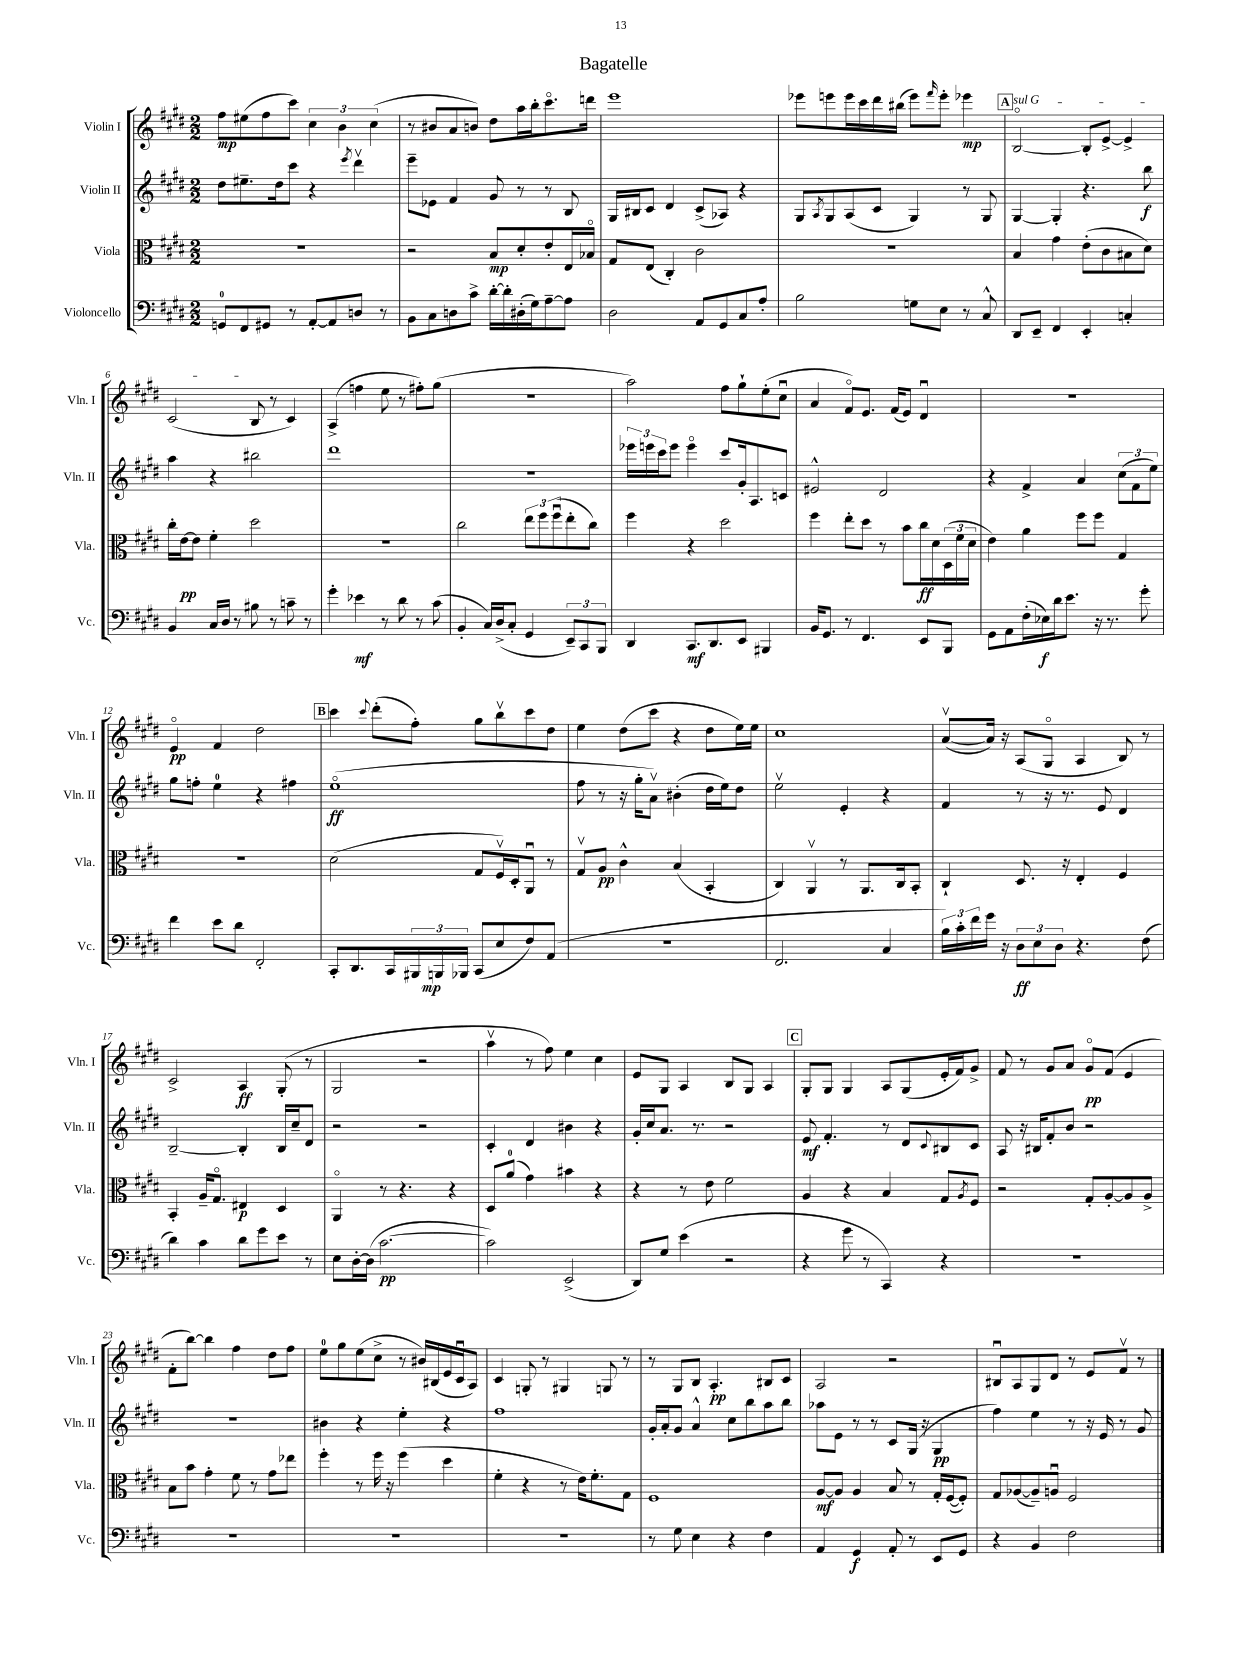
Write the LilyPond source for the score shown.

\header { title = "Bagatelle" }
<<
\new StaffGroup <<
\new Staff = "s0" \with { instrumentName = "Violin I" shortInstrumentName = "Vln. I" } {
    \clef treble \key e \major \numericTimeSignature \time 2/2
    fis''8\mp eis''8( fis''8 cis'''8) \tuplet 3/2 { cis''4 b'4 cis''4( } |
    r8 bis'8 a'8 b'8) dis''8 a''16 b''16-. cis'''8.\flageolet d'''16 |
    e'''1 |
    ees'''8 e'''8 e'''16 cis'''16 dis'''16 bis''16( e'''8) \grace { fis'''16 } e'''8-. ees'''4\mp |
    \mark \markup { \box "A" } \once \override TextSpanner.bound-details.left.text = \markup { \italic "sul G" } b2~\flageolet\startTextSpan b8-. e'8~-> e'4-> |
    cis'2( b8\stopTextSpan r8 cis'4) |
    a4->( f''4 e''8 r8 fis''8-.) gis''8( |
    R1 |
    a''2) fis''8 gis''8-! e''8-.( cis''8\downbow |
    a'4 fis'8\flageolet) e'8. fis'16( e'8) dis'4\downbow |
    R1 |
    e'4\flageolet\pp fis'4 dis''2 |
    \mark \markup { \box "B" } cis'''4 \appoggiatura { cis'''8 } dis'''8-.( fis''8-.) gis''8 b''8\upbow cis'''8 dis''8 |
    e''4 dis''8( cis'''8 r4 dis''8 e''16) e''16 |
    cis''1 |
    a'8~\upbow( a'16) r16 a8( gis8\flageolet a4 b8) r8 |
    cis'2-> a4\ff gis8-.( r8 |
    gis2 r2 |
    a''4\upbow r8 fis''8) e''4 cis''4 |
    e'8 gis8 a4 b8 gis8 a4 |
    \mark \markup { \box "C" } gis8-. gis8 gis4 a8 gis8( e'16-. fis'16) gis'8-> |
    fis'8 r8 gis'8 a'8 gis'8\flageolet\pp fis'8( e'4 |
    fis'8-. b''8~) b''4 fis''4 dis''8 fis''8 |
    e''8-0 gis''8 e''8( cis''8-> r8 bis'16) bis16( e'16 cis'16\downbow a8) |
    cis'4 g8-. r8 gis4 g8 r8 |
    r8 gis8 b8 a4.-.\pp bis8 cis'8 |
    a2 r2 |
    bis8\downbow a8 gis8 dis'8 r8 e'8 fis'8\upbow r8 \bar "|." |
}
\new Staff = "s1" \with { instrumentName = "Violin II" shortInstrumentName = "Vln. II" } {
    \clef treble \key e \major \numericTimeSignature \time 2/2
    dis''8 eis''8.-- dis''16 cis'''8 r4 \acciaccatura { e'''8 } dis'''4\upbow |
    e'''8-- ees'8 fis'4 gis'8 r8 r8 b8 |
    gis16 bis16 cis'8 dis'4 cis'8->( aes8) r4 |
    gis8 \acciaccatura { a8 } gis8 a8( cis'8 gis4) r8 gis8 |
    \mark \markup { \box "A" } gis4~ gis4-. r4. b''8\f |
    a''4 r4 bis''2 |
    dis'''1 |
    R1 |
    \tuplet 3/2 { ees'''16 e'''16 cis'''16 } e'''8 e'''4\flageolet cis'''8 gis'16-. a8. c'8 |
    eis'2-^ dis'2 |
    r4 fis'4-> a'4 \tuplet 3/2 { cis''8( fis'8 e''8) } |
    gis''8 f''8-. e''4-0 r4 fis''4 |
    \mark \markup { \box "B" } e''1\flageolet\ff( |
    fis''8 r8 r16 gis''16-. a'8\upbow) bis'4-.( dis''16 e''16) dis''8 |
    e''2\upbow e'4-. r4 |
    fis'4 r8 r16 r8. e'8 dis'4 |
    b2~-- b4-. b16 cis''16-- dis'8 |
    r2 r2 |
    cis'4-. dis'4 bis'4 r4 |
    gis'16-. cis''16 a'8. r8. r2 |
    \mark \markup { \box "C" } e'8\mf fis'4.-. r8 dis'8 \appoggiatura { cis'8 } bis8 cis'8 |
    a8 r16 bis16 fis'8-. b'8 r2 |
    r1 |
    bis'4 r4 e''4-. r4 |
    fis''1 |
    gis'16-. a'16-. gis'8 a'4-^ cis''8 b''8 a''8 b''8 |
    aes''8 e'8 r8 r8 cis'8 gis16( r16 gis4\pp |
    fis''4) e''4 r8 r16 e'16 r8 gis'8 \bar "|." |
}
\new Staff = "s2" \with { instrumentName = "Viola" shortInstrumentName = "Vla." } {
    \clef alto \key e \major \numericTimeSignature \time 2/2
    r1 |
    r2 b8\mp dis'8-. e'8-. e16 bes16\flageolet |
    gis8 e8( cis4-.) cis'2 |
    R1 |
    \mark \markup { \box "A" } b4 gis'4 e'8-.( cis'8 bis8 dis'8) |
    cis''16-. e'16~\pp e'8 fis'4-. dis''2 |
    R1 |
    cis''2 \tuplet 3/2 { e''8 fis''8 fis''8\downbow( } e''8-. cis''8) |
    fis''4 r4 dis''2 |
    fis''4 e''8-. dis''8 r8 b'8 cis''16\ff dis'16 \tuplet 3/2 { dis16( fis'16 dis'16 } |
    e'4) a'4 fis''8 fis''8 gis4 |
    R1 |
    \mark \markup { \box "B" } dis'2( gis8 fis16\upbow) dis16-. a,8\downbow r8 |
    gis8\upbow a8\pp cis'4-^ b4( b,4-. |
    cis4) a,4\upbow r8 a,8. cis16 b,8-. |
    cis4-! dis8. r16 e4-. fis4 |
    b,4-. a16-- gis8.\flageolet eis4\p dis4 |
    a,4\flageolet r8 r4. r4 |
    dis8 a'8-0( gis'4) bis'4 r4 |
    r4 r8 e'8 fis'2 |
    \mark \markup { \box "C" } a4 r4 b4 gis8 \acciaccatura { a8 } fis8 |
    r2 gis8-. a8~-. a8 a8-> |
    b8 b'8 gis'4-. fis'8 r8 gis'8 ees''8 |
    fis''4-. r8 fis''16 r16 fis''4( dis''4 |
    fis'4-. r4 r8 e'16) fis'8.-. gis8 |
    fis1 |
    a8~\mf a8 a4 b8 r8 gis16-. fis16~( fis8-.) |
    gis8 aes8~( aes8--) a8\downbow fis2 \bar "|." |
}
\new Staff = "s3" \with { instrumentName = "Violoncello" shortInstrumentName = "Vc." } {
    \clef bass \key e \major \numericTimeSignature \time 2/2
    g,8-0 fis,8 gis,8 r8 a,8~-. a,8 d8 r8 |
    b,8 cis8 d8 cis'8-> dis'16~-. dis'16-. dis16-.( gis16) a8~-- a8 |
    dis2 a,8 gis,8 cis8 a8-. |
    b2 g8 e8 r8 cis8-^ |
    \mark \markup { \box "A" } dis,8 e,8-- fis,4 e,4-. c4-. |
    b,4 cis16 dis16 r8 bis8 r8 c'8-- r8 |
    gis'4-. ees'4\mf r8 dis'8 r8 cis'8( |
    b,4-. cis16) dis16->( cis8-. gis,4 \tuplet 3/2 { e,8--) cis,8 b,,8 } |
    dis,4 cis,8.\mf dis,8. e,8 bis,,4 |
    b,16 gis,8. r8 fis,4. e,8 b,,8 |
    gis,8 a,8 fis16-.( ees16\f) dis'16 e'8. r16 r8. gis'8-. |
    fis'4 e'8 dis'8 fis,2-. |
    \mark \markup { \box "B" } cis,8-. dis,8. cis,16 \tuplet 3/2 { bis,,16 b,,16\mp bes,,16 } cis,8( e8 fis8) a,8( |
    R1 |
    fis,2. cis4 |
    \tuplet 3/2 { b16) cis'16-. fis'16 } gis'16 r16 \tuplet 3/2 { dis8\ff e8 dis8 } r4. fis8( |
    dis'4) cis'4 dis'8 gis'8 e'8 r8 |
    e8 dis16~-. dis16( cis'2.~\pp |
    cis'2) e,2->( |
    dis,8) gis8 e'4( r2 |
    \mark \markup { \box "C" } r4 gis'8 r8 cis,4) r4 |
    R1 |
    R1 |
    R1 |
    R1 |
    r8 gis8 e4 r4 fis4 |
    a,4 gis,4\f a,8-. r8 e,8 gis,8 |
    r4 b,4 fis2 \bar "|." |
}
>>
>>
